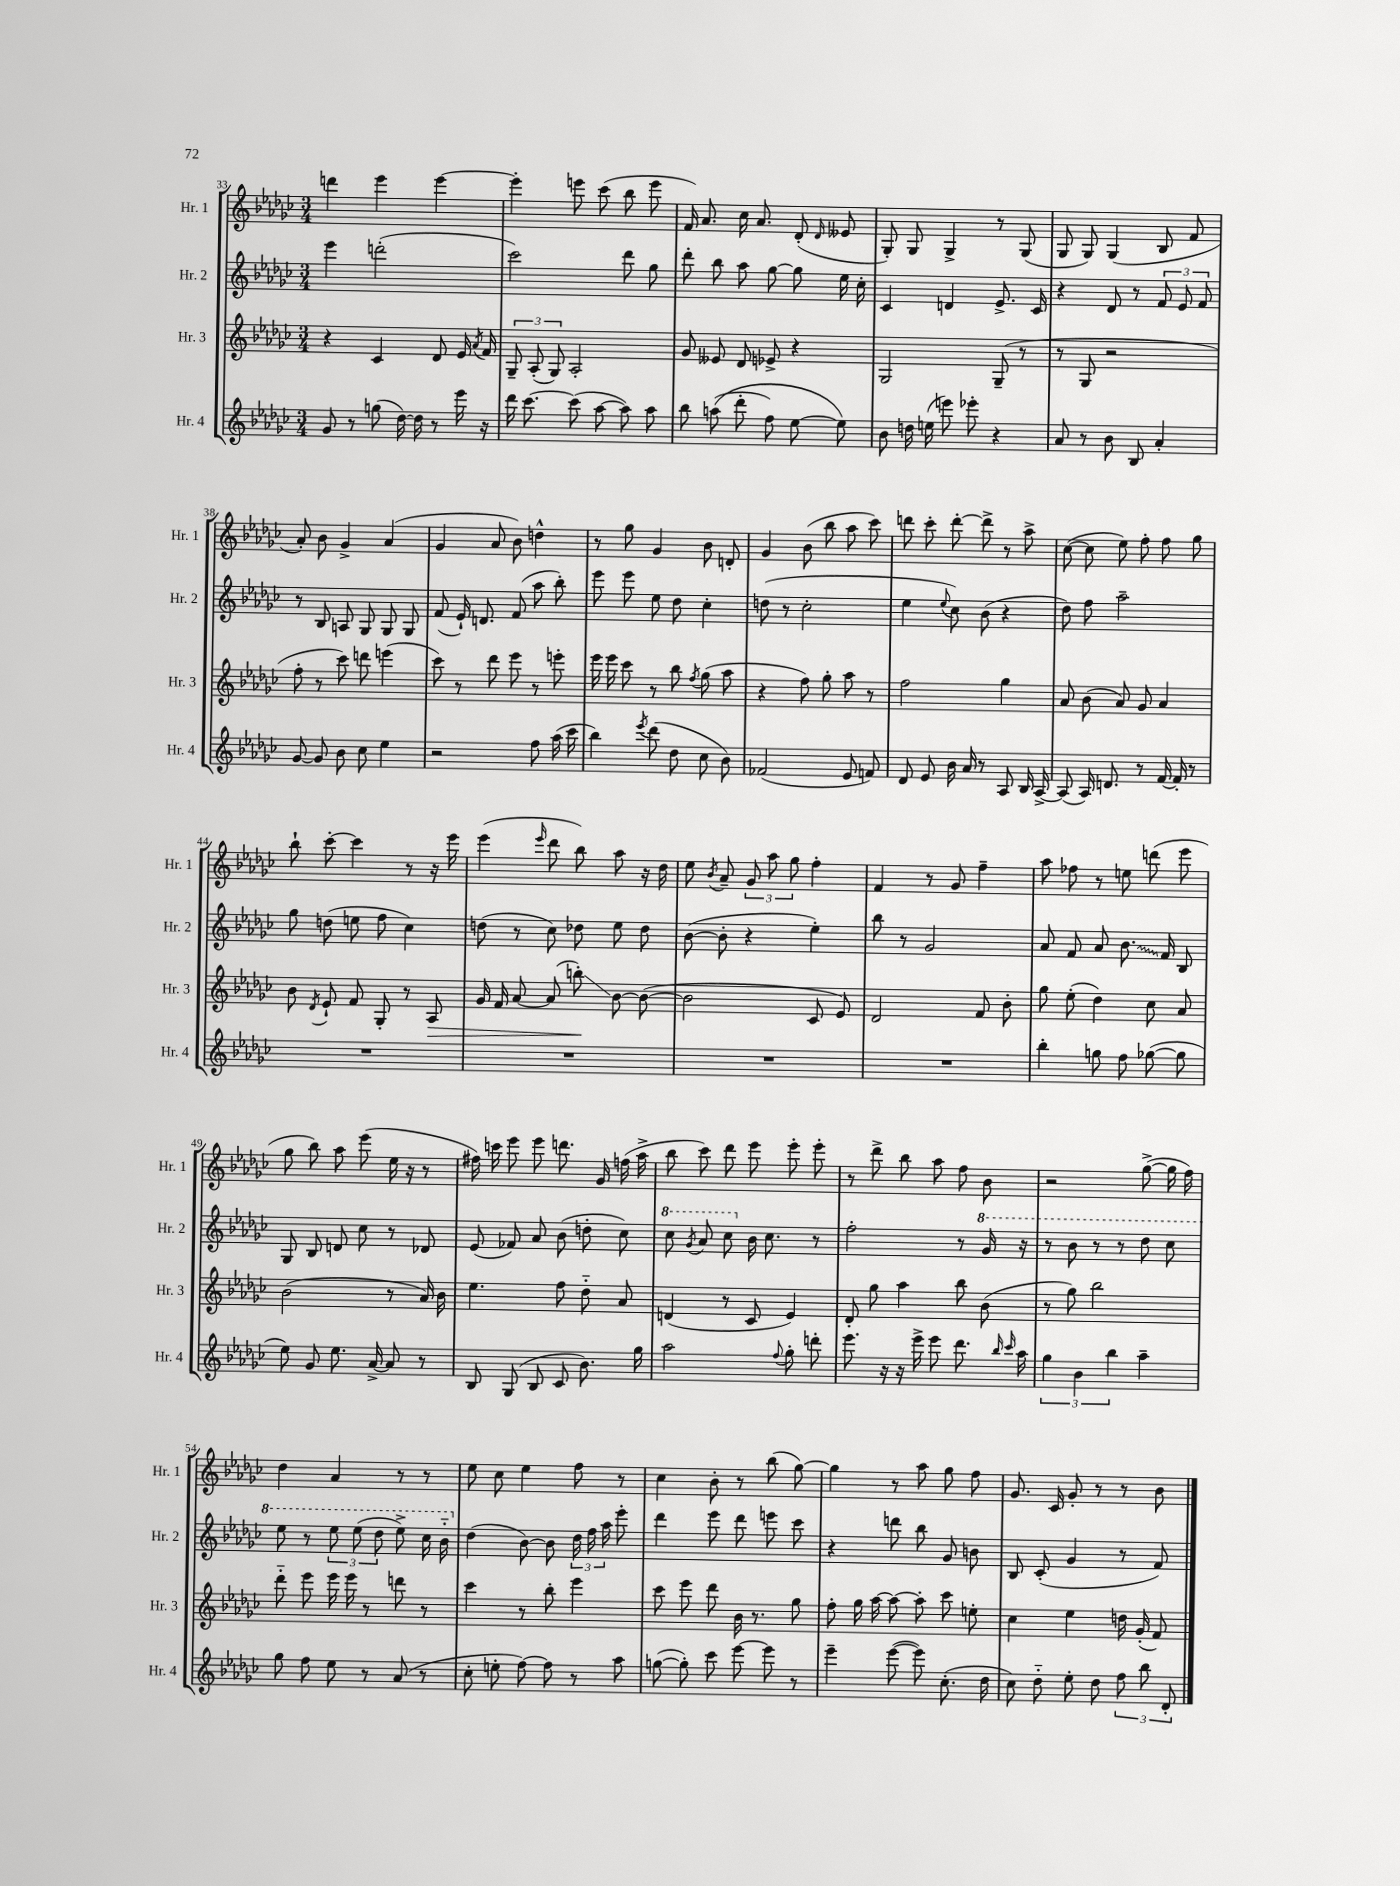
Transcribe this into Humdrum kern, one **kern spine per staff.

**kern	**kern	**kern	**kern
*staff4	*staff3	*staff2	*staff1
*clefG2	*clefG2	*clefG2	*clefG2
*k[b-e-a-d-g-c-]	*k[b-e-a-d-g-c-]	*k[b-e-a-d-g-c-]	*k[b-e-a-d-g-c-]
*M3/4	*M3/4	*M3/4	*M3/4
8g-	4r	4eee-	4ddd
8r	.	.	.
(8gg	4c-	(2ddd'	4eee-
[16dd-)	.	.	.
16dd-]	.	.	.
8r	8d-	.	[4eee-
16eee-	16e-	.	.
.	8qa-	.	.
16r	16f	.	.
=	=	=	=
16ddd-	12G-~	2ccc-)	4eee-']
[8.ccc-	.	.	.
.	(12A-'	.	.
.	12G-)	.	.
(8ccc-]	2A-'	.	8eee
[8aa-	.	.	(8ccc-
8aa-])	.	8ddd-	8bb-
8aa-	.	8gg-	8eee
=	=	=	=
8bb-	8g-	8ddd-'	16f)
.	.	.	8.a-
&((8aa	8e--	8bb-	.
8ddd-'	8d-	8aa-	16cc-
.	.	.	8.a-
8ff)	8e-^	[8gg-	.
[8ee-	4r	8gg-]	(8d-'
.	.	.	16qqd-
8ee-]&)	.	16ee-	8e--
.	.	16cc-'	.
=	=	=	=
8b-	2G-	4c-	8G-')
16dd	.	.	8G-
(16ee	.	.	.
8eee)	.	4d	4G-^
8eee-'	.	.	.
4r	(8G-~	8.e-^	8r
.	8r	.	(8G-
.	.	16c-	.
=	=	=	=
8a-	8r	4r	8G-
8r	8G-	.	8G-)
8b-	2r	8d-	(4G-
8B-	.	8r	.
4a-'	.	12f	8B-
.	.	12e-	.
.	.	.	8f
.	.	12f	.
=	=	=	=
[8g-	8ff'	8r	8a-')
8g-]	8r	8B-	8b-
8b-	8ccc-)	8A	4g-^
8cc-	8ddd	8G-	.
4ee-	(4eee	8G-	(4a-
.	.	8G-	.
=	=	=	=
2r	8ccc-)	(8f	4g-
.	8r	16e-`)	.
.	.	8.d	.
.	8ddd-	.	8a-
.	8eee-	(8f	8b-)
8ff	8r	8aa-	4dd^^
(16aa-	8eee'	8bb-')	.
16ccc-	.	.	.
=	=	=	=
4bb-)	16eee-	8eee-	8r
.	16eee-	.	.
.	8ccc-	8eee-	8gg-
8qeee-	.	.	.
(8ddd-	8r	8ee-	4g-
8dd-	8bb-	8dd-	.
.	8qff	.	.
8cc-	(8gg-	4cc-'	8b-
8b-)	8aa-	.	8d'
=	=	=	=
(2f-	4r	(8dd	4g-
.	.	8r	.
.	8ff)	2cc-'	(8b-
.	8gg-'	.	8bb-
8e-	8aa-	.	8aa-
8f)	8r	.	8ccc-)
=	=	=	=
8d-	2ff	4ee-	8ddd
8e-	.	.	8ccc-'
.	.	8qqee-	.
16b-	.	8cc-)	[8ddd'
16a-	.	.	.
8r	.	(8b-	8ddd^]
8A-	4gg-	4r	8r
16B-	.	.	8aa-^
[16A-^	.	.	.
=	=	=	=
(8A-]	8a-	8dd-)	([8cc-
16A-)	(8b-	8ff	8cc-]
8.d	.	.	.
.	8a-)	2aa-~	8ee-)
8r	8g-	.	8ff'
[16f	4a-	.	8ff
16f']	.	.	.
8r	.	.	8gg-
=	=	=	=
2.r	8b-	8gg-	8bb-`
.	8qd-	.	.
.	8e-`	(8dd	[8ccc-'
.	8f	8ee	4ccc-]
.	8G-'	8ff	.
.	8r	4cc-)	8r
.	8A-	.	16r
.	.	.	16eee-
=	=	=	=
2.r	16g-	(8dd	(4eee-
.	16f	.	.
.	[8a-	8r	.
.	.	.	16qqeee-
.	(8a-]	8cc-)	8ddd-
.	8bb')	8dd-	8bb-)
.	[8b-	8ee-	8aa-
.	(8b-_	8dd-	16r
.	.	.	16dd-
=	=	=	=
2.r	2b-]	([8b-	8ee-
.	.	.	8qb-
.	.	8b-']	8a-~
.	.	4r	12g-
.	.	.	12aa-
.	.	.	12gg-
.	8c-	4ee-')	4ff'
.	8e-)	.	.
=	=	=	=
2.r	2d-	8bb-	4f
.	.	8r	.
.	.	2g-	8r
.	.	.	8g-
.	8f	.	4ff~
.	8b-'	.	.
=	=	=	=
4bb-'	8gg-	8a-	8aa-
.	(8ee-'	8f	8ff-
8gg	4dd-)	8a-	8r
8ff	.	8.b-	8ee
([8gg-	8cc-	.	(8ddd
.	.	16f	.
8gg-]	8a-	8B-	8eee-
=	=	=	=
8ee-)	(2b-	8G-	8gg-
8g-	.	8B-	8bb-)
8.ee-	.	8d	8aa-
.	.	8cc-	(8eee-
[16a-^	.	.	.
8a-]	8r	8r	16ee-
.	.	.	16r
8r	16a-)	8d-	8r
.	16b-	.	.
=	=	=	=
8B-	4.ee-	(8e-	16ff#)
.	.	.	16ccc
(8G-	.	8f-)	8eee-
8B-	.	8a-	8eee-
8c-	8ff	(8b-	8.ddd
8.b-)	8dd-'~	8dd'	.
.	.	.	16g-
.	8a-	8cc-)	(16ff
16gg-	.	.	16aa-^
=	=	=	=
2aa-	(4d	8ccc-	8bb-
.	.	8qgg-	.
.	.	8aa-	8ccc-)
.	8r	8ccc-	8ddd-
.	8c-	16b-	8eee-
.	.	8.cc-	.
8qqff	.	.	.
8gg-'	4e-)	.	8eee-'
8ddd'	.	8r	8eee-'
=	=	=	=
8.eee-	8d-'	2ff'	8r
.	8gg-	.	8ddd-^
16r	.	.	.
16r	4aa-	.	8bb-
16eee-^	.	.	.
8eee-	.	.	8aa-
8.ddd-	8bb-	8r	8ff
.	(8b-	16gg-	8b-
16qqbb-	.	.	.
16qqccc-	.	.	.
16aa-	.	16r	.
=	=	=	=
6gg-	8r	8r	2r
.	8gg-)	8bb-	.
6b-	.	.	.
.	2bb-	8r	.
6bb-	.	.	.
.	.	8r	.
4aa-~	.	8ddd-	([8gg-^
.	.	8ccc-	16gg-]
.	.	.	16ff)
=	=	=	=
8gg-	8ddd-'~	8eee-	4dd-
8ff	8eee-	8r	.
8ee-	16eee-	12eee-	4a-
.	16eee-	.	.
.	.	(12eee-	.
8r	8r	.	.
.	.	12ddd-	.
(8a-	8ddd	8eee-^)	8r
8r	8r	16ccc-	8r
.	.	16bb-'~	.
=	=	=	=
8cc-'	4ccc-	(4dd-	8ee-
8ee'	.	.	8cc-
[8ff)	8r	[8b-)	4ee-
8ff]	8bb-'	8b-]	.
8r	4eee-	24dd-	8ff
.	.	24ff	.
.	.	24aa-	.
8aa-	.	8eee-'	8r
=	=	=	=
([8gg	8ccc-	4ddd-	4cc-
8gg'])	8eee-	.	.
8ccc-	8ddd-	8eee-	8b-'
[8eee-	16b-	8ddd-	8r
.	8.r	.	.
8eee-]	.	8eee	(8bb-
8r	8gg-	8ccc-	[8gg-)
=	=	=	=
4eee-~	8ff'	4r	4gg-]
.	16gg-	.	.
.	[16aa-	.	.
([8eee-	8aa-_	8ddd	8r
8eee-])	8aa-']	8bb-	8aa-
(8.cc-'	8ccc-	8g-	8gg-
.	8ee'	8b	8ff
16dd-	.	.	.
=	=	=	=
8cc-)	4cc-	8B-	8.g-
8dd-'~	.	(8c-'	.
.	.	.	16c-
8ee-'	4ee-	4g-	8g-'
8dd-	.	.	8r
12ff	16dd	8r	8r
.	(16g-'	.	.
12bb-	.	.	.
.	8f)	8f)	8b-
12d-'	.	.	.
==	==	==	==
*-	*-	*-	*-
